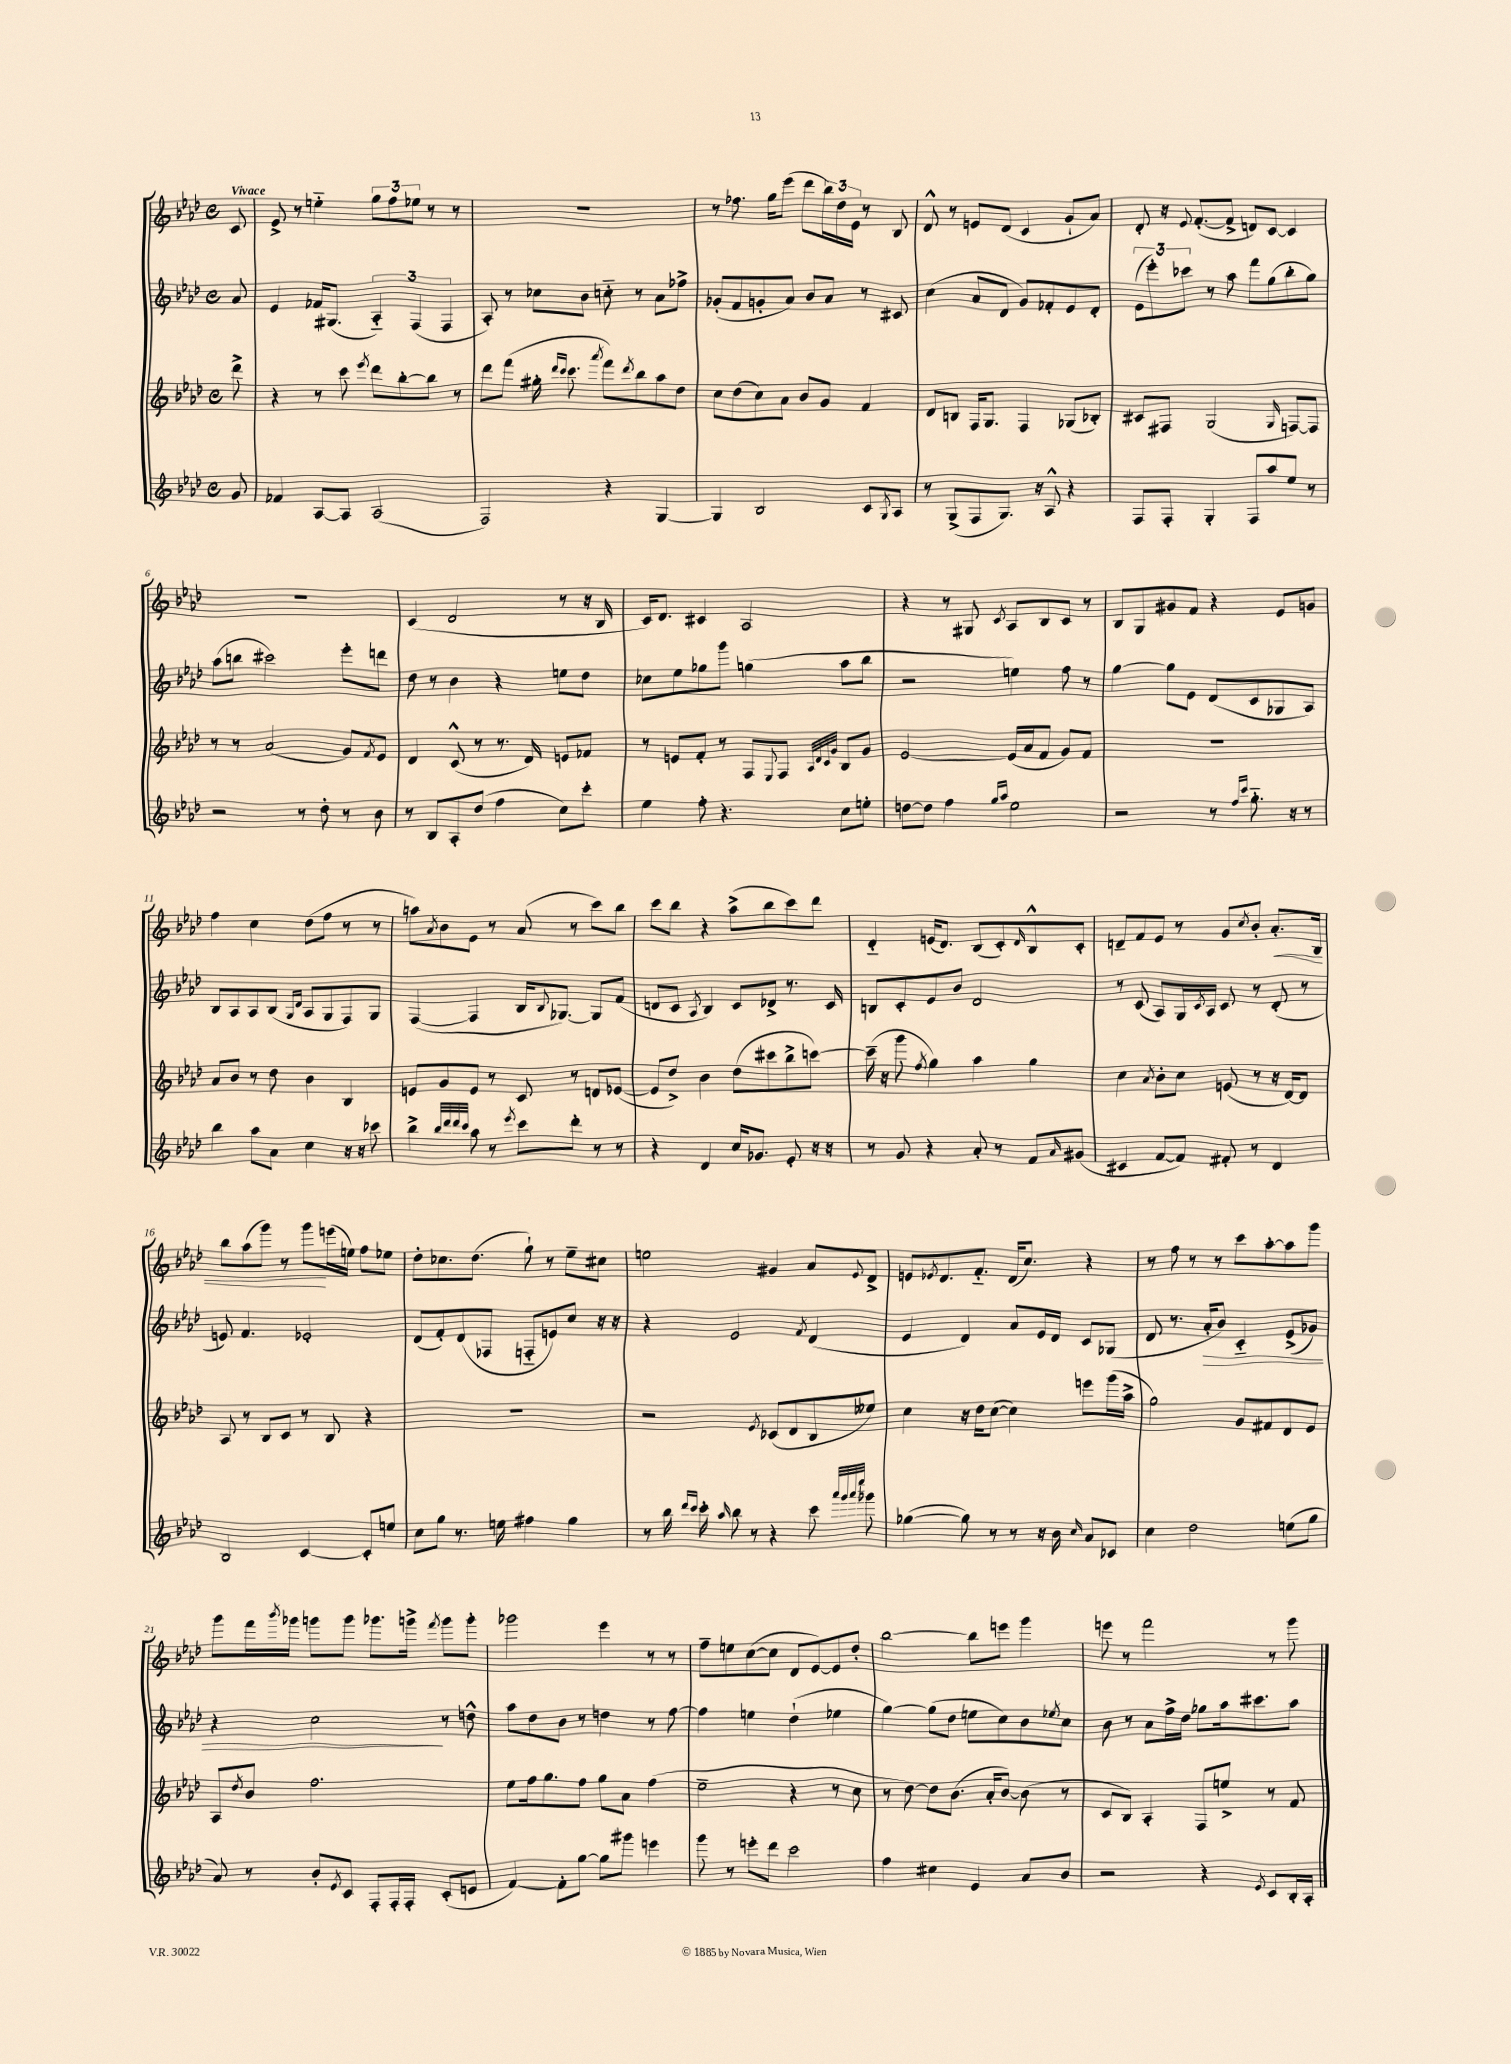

**kern	**kern	**kern	**kern
*staff4	*staff3	*staff2	*staff1
*clefG2	*clefG2	*clefG2	*clefG2
*k[b-e-a-d-]	*k[b-e-a-d-]	*k[b-e-a-d-]	*k[b-e-a-d-]
*M4/4	*M4/4	*M4/4	*M4/4
*met(c)	*met(c)	*met(c)	*met(c)
8g	8ddd-^	8a-	8c
=	=	=	=
4f-	4r	4e-	8e-^
.	.	.	8r
[8A-	8r	16f-	4ee'~
.	.	(8.G#	.
8A-]	8ccc	.	.
.	8qeee-	.	.
(2A-	8ddd-	6A-'~)	12gg
.	.	.	12ff
.	[8bb-'	.	.
.	.	(6F	12ee-
.	8bb-]	.	8r
.	.	6F	.
.	8r	.	8r
=	=	=	=
2F)	8ddd-	8A-')	1r
.	(8fff	8r	.
.	16gg#'	8cc-	.
.	16qqddd-	.	.
.	16qqccc	.	.
.	8.ccc	.	.
.	.	8b-	.
.	8qaaa-	.	.
4r	8fff)	8cc'~	.
.	8qddd-	.	.
.	8bb-	8r	.
[4G	8aa-	8a-	.
.	8dd-	8ff-^	.
=	=	=	=
4G]	8cc	(8g-'	8r
.	(8dd-	8f	8.ff-
2B-	8cc)	8g'	.
.	.	.	16gg
.	8a-	8a-)	(8eee-
.	8b-	8b-	8ddd-
.	8g	8a-	24bb-)
.	.	.	24dd-
.	.	.	24e-
8c	4f	8r	8r
8qG	.	.	.
8A-	.	8c#	8B-
=	=	=	=
8r	8d-	(4cc	8d-^^
(8G^	8B	.	8r
8F	16F	8a-	8e
.	8.G	.	.
8.G)	.	8d-	(8d-
.	4F	8g)	4c
16r	.	.	.
8A-^^	.	8f-'	.
4r	(8G-	8e-	8g`
.	8B-')	8d-'	8a-)
=	=	=	=
8F	8c#	(12e-	8d-'
.	.	12eee-')	.
8F'	8F#	.	16r
.	.	12ccc-	.
.	.	.	8qqe-
.	.	.	([8.f'
4G'	(2G	8r	.
.	.	8aa-	8f^]
8F	.	8fff	8d)
8aa-	.	(8gg	[8c
.	16qqG	.	.
8ee-	[8F)	8bb-'	4c]
8r	8F]	8gg)	.
=	=	=	=
2r	8r	(8aa-	1r
.	8r	8bb	.
.	(2a-	2ccc#)	.
8r	.	.	.
8dd-'	.	.	.
8r	8g)	8eee-'	.
.	8qf	.	.
8b-	8e-	8ddd	.
=	=	=	=
8r	4d-	8dd-	(4c
8B-	.	8r	.
8A-'	(8c^^	4b-	2d-
(8dd-	8r	.	.
4ff	8.r	4r	.
.	16d-)	.	.
8cc)	8e	8ee	8r
8ccc'	8f-	8dd-	16r
.	.	.	16B-
=	=	=	=
4ee-	8r	8cc-	16c)
.	.	.	8.d-
.	8e	8ee-	.
8ff'	8f'	8gg-	4c#
4.r	8r	8ggg	.
.	8F	(4gg	2A-
.	8qqE-	.	.
.	8F	.	.
.	32qqA-	.	.
.	32qqd-	.	.
.	32qqc	.	.
.	32qqg	.	.
8cc	8B-	8aa-	.
8ee'	8g	8bb-	.
=	=	=	=
[8dd	[2e-	2r	4r
8dd]	.	.	.
4ff	.	.	8r
.	.	.	8G#
16qqgg	.	.	.
16qqaa-	.	.	8qc
2ee-	(16e-]	4ee)	8A-
.	16a-	.	.
.	8f	.	8B-
.	8g)	8ff	8c
.	8f	8r	8r
=	=	=	=
2r	1r	[4gg	8B-
.	.	.	8G
.	.	8gg]	8g#
.	.	8e-	8f
8r	.	(8d-	4r
16qqff	.	.	.
16qqccc	.	.	.
8.gg'~	.	8c	.
.	.	8G-	8e-
16r	.	.	.
8r	.	8A-)	8g
=	=	=	=
4bb-	8a-	8B-	4ff
.	8b-	8A-	.
8aa-	8r	8A-	4cc
8a-	8dd-	(8B-	.
.	.	16qqG	.
.	.	16qqd-	.
4cc	4b-	8A-	(8dd-
.	.	8G	8ff
16r	4B-	8F)	8r
16r	.	.	.
8ccc-	.	8G	8r
=	=	=	=
4bb-^	8e	([4F	8aa)
.	.	.	8qa-
.	8g	.	8b-
32qqbb-	.	.	.
32qqddd-	.	.	.
32qqddd-	.	.	.
32qqccc	.	.	.
8aa-	8e	4F]	8e-
8r	8r	.	8r
8qeee-	.	.	.
8ccc	8c	16B-	(8a-
.	.	8qqB-	.
.	.	[8.G-)	.
8ddd-'	8r	.	8r
8r	8d	8G-]	8ccc)
8r	([8e-	(8f	8bb-
=	=	=	=
4r	8e-]	8d	8ccc
.	8dd-^)	8c	8bb-
.	.	8qA-	.
4d-	4b-	4B-)	4r
16cc	(8dd-	8c	(8aa-^
8.g-	.	.	.
.	8ccc#	8d-^	8bb-
8e-'	8bb-^	8.r	8ccc)
16r	[8ccc)	.	8ddd-
16r	.	16c	.
=	=	=	=
8r	(16ccc~]	8B	4d-'~
.	16r	.	.
8g	8ggg	8c'	.
.	8qff	.	.
4r	4gg)	8e-	(16e
.	.	.	8.d-)
.	.	8b-	.
8a-'	4aa-	2d-	(8B-
8r	.	.	8c')
.	.	.	16qqd-
8f	4gg	.	8B-^^
16qqa-	.	.	.
(8g#	.	.	8c'
=	=	=	=
4c#	4cc	8r	8d~
.	.	(8c	8f
.	8qa-	.	.
[8f	8b-'	8A-)	8e-
8f])	8cc	16G	8r
.	.	8qc	.
.	.	16A-	.
8f#'	(8e	8c	8g
.	.	.	8qcc
8r	8r	8r	8b-'
4d-	16r	(8d-'	8.a-'
.	[16d-)	.	.
.	8d-]	8r	.
.	.	.	16B-
=	=	=	=
2B-	8A-	8e)	8bb-
.	8r	4.f	(8aa-
.	8B-	.	8ggg)
.	8c	.	8r
[4c	8r	2e-'	8ggg
.	8B-	.	(16eee
.	.	.	16ee)
8c']	4r	.	8ff
8ee	.	.	8ee-
=	=	=	=
8cc	1r	(8d-	8dd-'
8gg	.	8f')	8.cc-
8.r	.	(8d-	.
.	.	.	(8.dd-
.	.	8F-	.
16ee	.	.	.
4ff#	.	8F'~	8gg`)
.	.	8e)	8r
4gg	.	8cc	8ee-~
.	.	16r	8cc#
.	.	16r	.
=	=	=	=
8r	2r	4r	2ee
16bb-	.	.	.
16qqddd-	.	.	.
16qqccc	.	.	.
16ccc'	.	.	.
16qqaa-	.	.	.
8bb-	.	2e-	.
8r	.	.	.
.	8qe-	.	.
4r	(8c-	.	4g#
.	8d-	.	.
.	.	8qf	.
8ccc	8B-	(4d-	8a-
32qqaaa-	.	.	.
32qqggg	.	.	.
32qqaaa-	.	.	.
32qqeeee-	.	.	8qqe-
8ggg-	8ee--)	.	8d-^
=	=	=	=
([4gg-	4cc	4e-	8e
.	.	.	8qe-
.	.	.	8.d-
8gg-])	16r	4d-)	.
.	16dd-	.	8.f'~
8r	([8cc	.	.
8r	4cc])	8a-	(16d-
.	.	.	8.cc)
16r	.	16e-	.
16b-	.	16d-	.
16qqcc	.	.	.
8a-	8eee	8c	4r
8c-	(16ggg	(8G-	.
.	16aa-^	.	.
=	=	=	=
4cc	2gg)	8d-	8r
.	.	8.r	8ff
2dd-	.	.	8r
.	.	16a-'	.
.	.	8b-)	8r
.	8g	4c'~	8ccc
.	8f#	.	[8aa-'
(8ee	8d-	(8e-^	8aa-]
8gg	8e-	8g-)	8ggg
=	=	=	=
8a-)	8A-	4r	8ggg
.	8qdd-	.	.
8r	8b-	.	16fff
.	.	.	8qbbb-
.	.	.	16ggg-
8b-'	2.ff	2cc	8ggg
8qe-	.	.	.
8c	.	.	8ggg
8F'	.	.	8.ggg-
16F'	.	.	.
16F'	.	.	16ggg^
.	.	.	8qfff
(8c'	.	8r	8ggg
8e	.	8dd^^	8ggg'
=	=	=	=
[4f)	8ee-	8aa-	2ggg-
.	16ff	8dd-	.
.	8.gg	.	.
8f']	.	8b-	.
[8gg	8ff	8r	.
8gg]	8gg	4dd	4eee-
8ggg#	8a-	.	.
4eee	(4ff	8r	8r
.	.	[8ff	8r
=	=	=	=
8ggg	2ee-~	4ff]	8ff~
8r	.	.	8ee
8eee'	.	4ee	([8cc
8ddd-	.	.	8cc]
2ccc	4r	(4dd-`	8d-
.	.	.	[8e-)
.	8r	4ee-	8e-]
.	8cc	.	8dd-'
=	=	=	=
4ff	8r	[4gg)	[2bb-
.	[8dd-)	.	.
4cc#	8dd-]	(8gg]	.
.	(8.b-	8dd-	.
4e-	.	8ee	8bb-]
.	16a-'	.	.
.	[8b-)	8cc)	8eee
8a-	(8b-]	8b-	4ggg
.	.	8qee-	.
8b-	8r	8cc	.
=	=	=	=
2r	8c	8b-	8eee
.	8B-)	8r	8r
.	4A-'	8a-	2fff
.	.	16ff^	.
.	.	16dd-	.
4r	8F	8gg-	.
.	8ee^	16aa-	.
.	.	8.ccc#	.
8qe-	.	.	.
8c	8r	.	8r
16B-'	8f	8aa-	8ggg
16A-'	.	.	.
==	==	==	==
*-	*-	*-	*-
